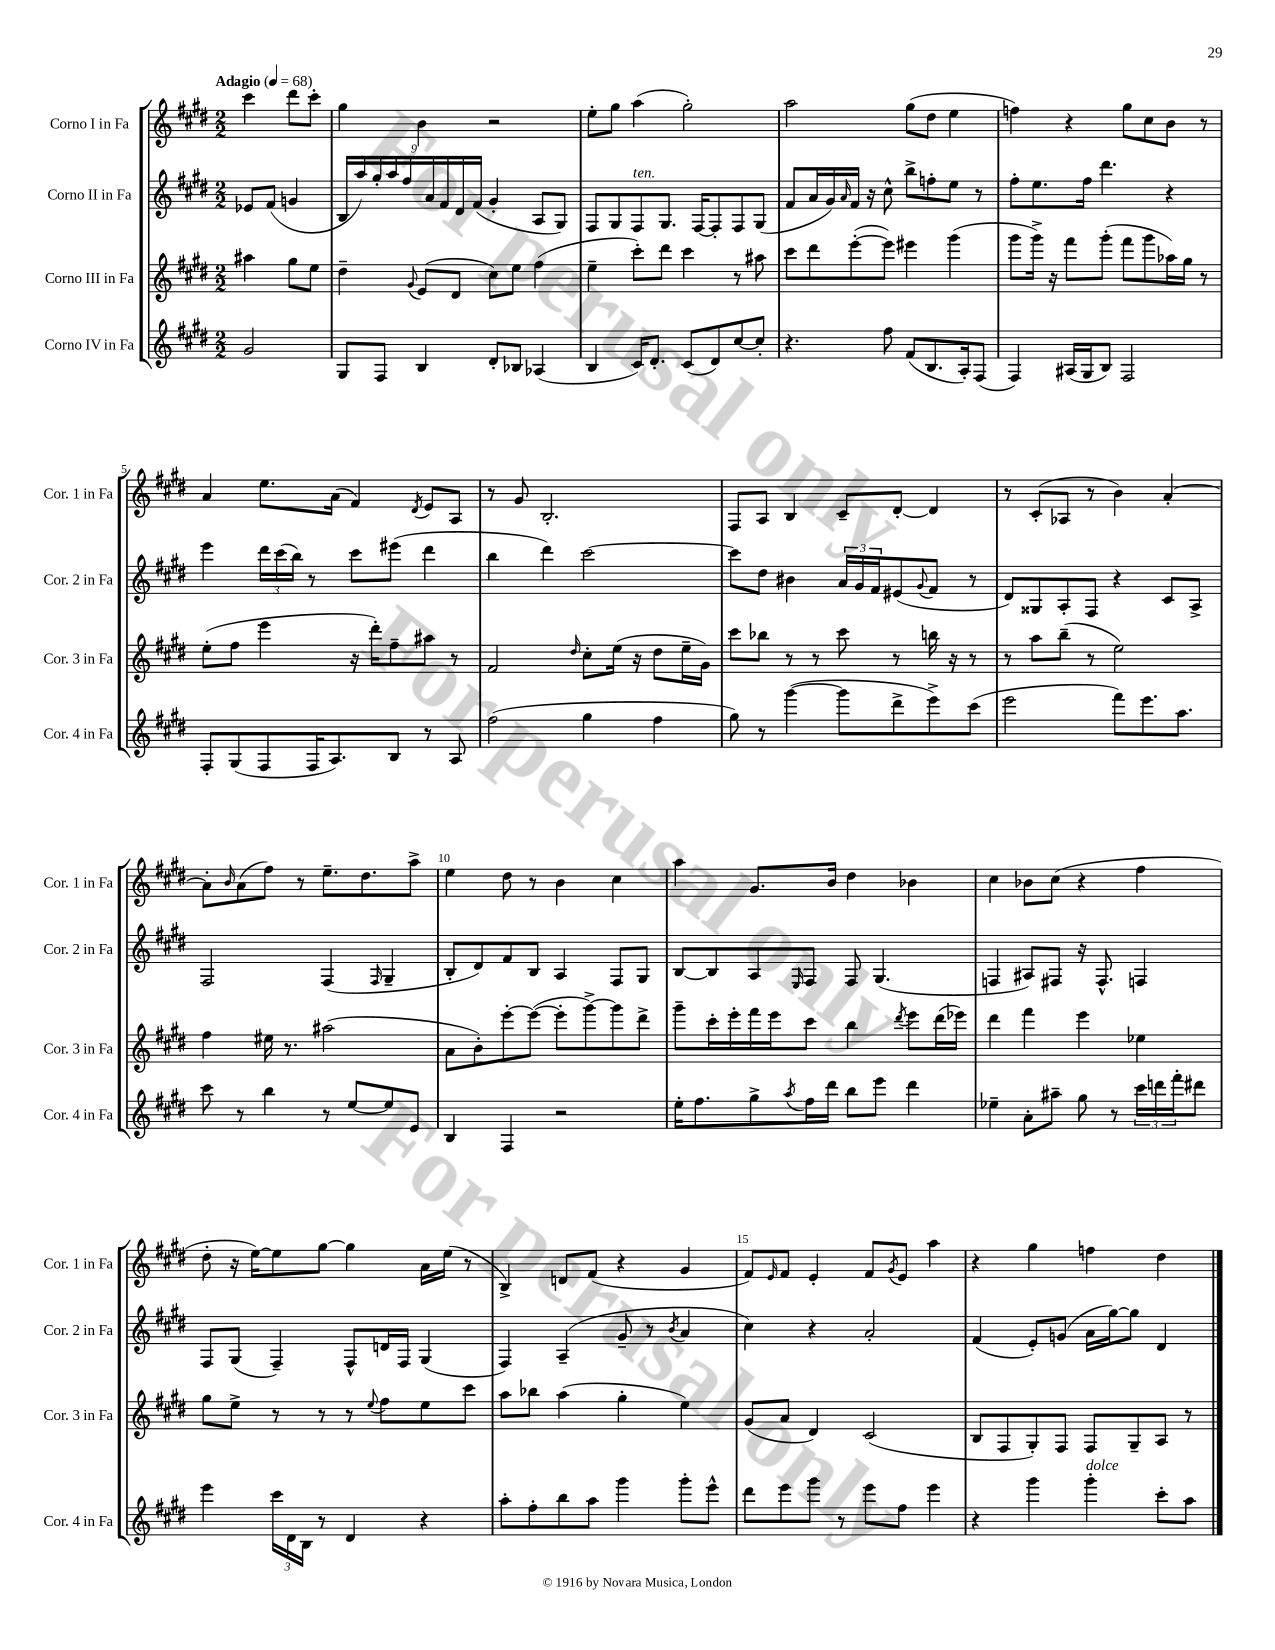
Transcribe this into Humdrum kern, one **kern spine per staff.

**kern	**kern	**kern	**kern
*part4	*part3	*part2	*part1
*staff4	*staff3	*staff2	*staff1
*I"Corno IV in Fa	*I"Corno III in Fa	*I"Corno II in Fa	*I"Corno I in Fa
*I'Cor. 4 in Fa	*I'Cor. 3 in Fa	*I'Cor. 2 in Fa	*I'Cor. 1 in Fa
*clefG2	*clefG2	*clefG2	*clefG2
*k[f#c#g#d#]	*k[f#c#g#d#]	*k[f#c#g#d#]	*k[f#c#g#d#]
*M2/2	*M2/2	*M2/2	*M2/2
*MM68	*MM68	*MM68	*MM68
=	=	=	=
!	!	!	!LO:TX:a:B:t=Adagio
2g#/	4aa#X\	8e-X/L	4ccc#\
.	.	(8f#/J	.
.	8gg#\L	4gn/	8ddd#\L
.	8ee\J	.	8ccc#'\J
=1	=1	=1	=1
8G#/L	4dd#~\	18B/LL	4gg#\
.	.	18aa/)	.
.	.	18gg#'/	.
8F#/J	.	.	.
.	.	18aa/	.
.	.	18ff#/	.
.	8qqg#/	.	.
4B/	(8e/L	.	4b\
.	.	18a/	.
.	.	18f#/	.
.	8d#/J	.	.
.	.	18d#/	.
.	.	(18f#/JJ	.
8d#'/L	8cc#\L)	4g#'/	2r
8B-X/J	8ee\J	.	.
(4A-X/	(4ff#\	8A/L	.
.	.	8G#/J)	.
=2	=2	=2	=2
4B/	4ee~\	8F#/L	8ee'\L
.	.	8G#/	8gg#\J
!	!	!LO:TX:a:i:t=ten.	!
16c#/KL)	8ccc#'\L)	8F#/	(4aa\
8.d#'/J	.	.	.
.	8ddd#\J	8.G#/J	.
(8c#/L	4ccc#\	.	2gg#'\)
.	.	[16F#/KL	.
8d#/)	.	8F#'/]	.
[8cc#/	8r	8F#/	.
8cc#'/J]	8aa#X\	(8G#/J	.
=3	=3	=3	=3
4.r	8ccc#\L	8f#/L	2aa\
.	8ddd#\	16a/L	.
.	.	16g#/)	.
.	.	16qqa/	.
.	([8eee'\	16f#/JJ	.
.	.	16r	.
8ff#\	8eee\J])	8cc#^^\	.
(8f#/L	4eee#X\	8bb^\L	(8gg#\L
8.B/	.	8ffn'\	8dd#\J
.	(4ggg#\	8ee\J	4ee\
16A'/k)	.	.	.
(8F#/J	.	8r	.
=4	=4	=4	=4
4F#/)	8ggg#\L	8ff#'\L	4ffn\)
.	16ggg#^\Jk)	8.ee\	.
.	16r	.	.
(16A#X/LL	8fff#\L	.	4r
16G#/J	.	16ff#\Jk	.
8B/J)	(8ggg#'\J	4.ddd#\	.
2F#/	8fff#\L	.	8gg#\L
.	8ggg#\	.	8cc#\
.	16aa-X\L)	4r	8b\J
.	16gg#\JJ	.	.
.	8r	.	8r
!!LO:LB:g=z
=5	=5	=5	=5
8F#'/L	(8ee'\L	4eee\	4a/
(8G#/	8ff#\J	.	.
8F#/	4eee\	24ddd#\LL	8.ee\L
.	.	(24ccc#\	.
.	.	24bb\JJ)	.
16F#/K	.	8r	.
8.A/)	.	.	(16a\Jk
.	16r	8ccc#\L	4f#/)
.	16ddd#'\KL)	.	.
8B/J	8ff#~\	(8eee#X\J	.
.	.	.	8qd#/
8r	8aa#X\J	4ddd#\	8e/L
8A/	8r	.	8A/J
=6	=6	=6	=6
(2ff#\	2f#/	4bb\	8r
.	.	.	8g#/
.	.	4ddd#\)	2.B'/
.	16qqdd#/	.	.
4gg#\	8cc#'\L	[2ccc#\	.
.	(16ee\Jk	.	.
.	16r	.	.
4ff#\	8dd#\L	.	.
.	16ee~\L	.	.
.	16g#\JJ)	.	.
=7	=7	=7	=7
8gg#\)	8ccc#\L	8ccc#\L]	8F#/L
8r	8bb-X\J	8dd#\J	8A/J
([4ggg#\	8r	4b#X\	4B/
.	8r	.	.
8ggg#\L]	8ccc#\	24a/LL	8c#~/L
.	.	24g#/	.
.	.	24f#/J	.
8ddd#^\	8r	(8e#X/	[8d#'/J
.	.	8qqg#/	.
8eee^\)	16bbn\	8f#/J	4d#/]
.	16r	.	.
(8ccc#\J	8r	8r	.
=8	=8	=8	=8
2eee\	8r	8d#/L)	8r
.	8aa\L	8G##X/	(8c#'/L
.	(8bb~\J	8A'/	8A-X/J
.	8r	8F#/J	8r
8fff#\L)	2ee\)	4r	4b\)
8.eee\	.	.	.
.	.	8c#/L	[4a'/
8.aa\J	.	.	.
.	.	8A^/J	.
!!LO:LB:g=z
=9	=9	=9	=9
8ccc#\	4ff#\	2F#/	8a'\L]
.	.	.	16qqb/
8r	.	.	(8a\
4bb\	16ee#X\	.	8ff#\J)
.	8.r	.	.
.	.	.	8r
8r	(2aa#X\	(4F#/	8.ee~\L
[8ee/L	.	.	.
.	.	.	8.dd#\
.	.	16qqF#/	.
8ee/]	.	4G#~/	.
8e/J	.	.	8aa^\J
=10	=10	=10	=10
4B/	8a\L	8B'/L	4ee\
.	8b'\)	8d#/)	.
4F#/	[8eee'\	8f#/	8dd#\
.	(8eee\J_	8B/J	8r
2r	8eee'\L]	4A/	4b\
.	[8ggg#^\)	.	.
.	8ggg#\]	8F#/L	4cc#\
.	8ddd#^\J	8G#/J	.
=11	=11	=11	=11
16ee'\KL	8ggg#~\L	[8B/L	4aa\
8.ff#\	.	.	.
.	16ccc#'\L	8B/]	.
.	16eee'\	.	.
8gg#^\	16fff#\	8A/	8.g#/L
.	16eee\J	.	.
8qaa/	.	16qqE/	.
16ff#\L	8ccc#\J	8F#/J	.
16ddd#\JJ	.	.	16b/Jk
8bb\L	4bb\	8F#/	4dd#\
8eee\J	.	(4.G#/	.
.	8qddd#/	.	.
4ddd#\	8eee\L	.	4b-X\
.	(16ddd#\L	.	.
.	16eee-X\JJ)	.	.
=12	=12	=12	=12
4ee-X~\	4ddd#\	4Fn/	4cc#\
8a'\L	4fff#\	8A#X/L)	8b-X\L
8aa#X~\J	.	8F#X/J	(8cc#\J
8gg#\	4eee\	16r	4r
.	.	8.F#^^/	.
8r	.	.	.
24ccc#\LL	4ee-X\	4Fn/	4ff#\
24dddn\	.	.	.
24fff#'\J	.	.	.
8ddd#X\J	.	.	.
!!LO:LB:g=z
=13	=13	=13	=13
4eee\	8gg#\L	8F#/L	8dd#'\
.	8ee^\J	(8G#/J	16r
.	.	.	[16ee\KL)
24ccc#\LL	8r	4F#~/)	8ee\]
24d#\	.	.	.
24B\JJ	.	.	.
8r	8r	.	[8gg#\J
4d#/	8r	8F#^^/L	4gg#\]
.	8qqee/	.	.
.	8ff#\L	16dn/L	.
.	.	16F#/JJ	.
4r	8ee\	(4G#/	16a\LL
.	.	.	(16ee\JJ
.	8ccc#\J	.	8r
=14	=14	=14	=14
8aa'\L	8aa\L	4F#/)	4B^/)
8ff#'\	8bb-X\J	.	.
8bb\	(4aa\	(4A~/	8dn/L
8aa\J	.	.	(8f#/J
4ggg#\	4gg#'\	8g#~/	4r
.	.	8r	.
.	.	8qb/	.
8ggg#'\L	4ee\)	4a/	4g#/
8eee^^\J	.	.	.
=15	=15	=15	=15
8ddd#\L	(8g#/L	4cc#\)	8f#/L)
.	.	.	16qqe/
8eee\	8a/J	.	8f#/J
8ggg#\J	4d#/)	4r	4e'/
8r	.	.	.
8eee\L	(2c#/	2a'/	8f#/L
.	.	.	8qg#/
8ff#\J	.	.	8e/J
4eee\	.	.	4aa\
=16	=16	=16	=16
4r	8B/L	(4f#/	4r
.	8F#/	.	.
4ggg#\	8G#'/)	8e'/L)	4gg#\
.	8F#/J	(8gn/J	.
!LO:TX:a:i:t=dolce	!	!	!
4ggg#'\	8F#/L	16a\LL	4ffn\
.	.	[16gg#\J)	.
.	8G#~/	8gg#\J]	.
8ccc#'\L	8A/J	4d#/	4dd#\
8aa\J	8r	.	.
==	==	==	==
*-	*-	*-	*-
